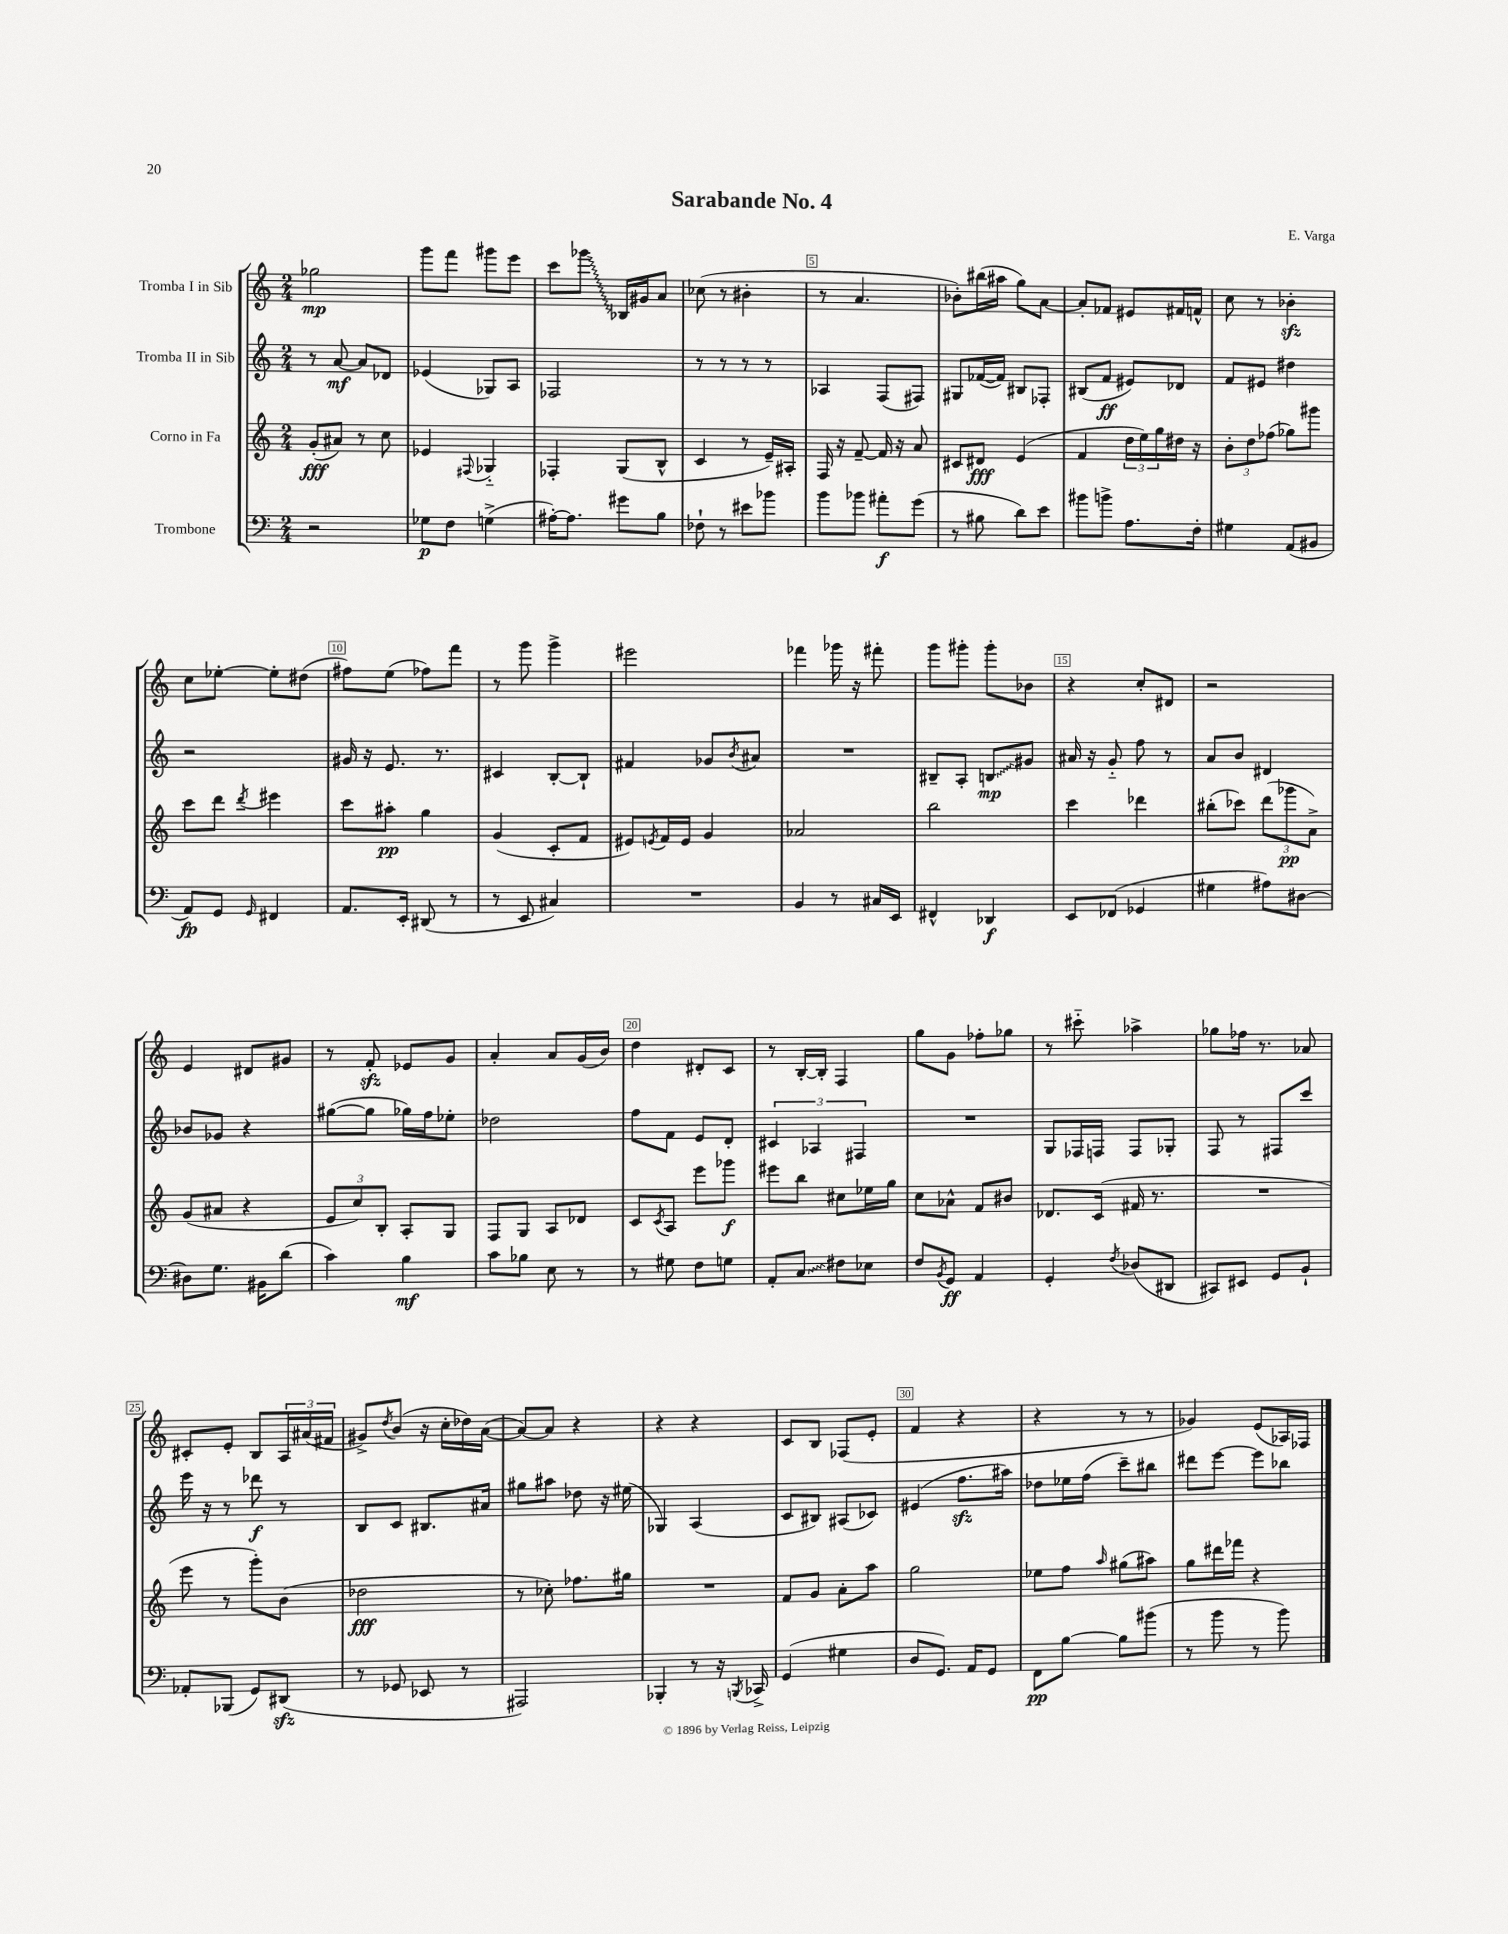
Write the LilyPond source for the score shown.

\header { title = "Sarabande No. 4" composer = "E. Varga" }
<<
\new StaffGroup <<
\new Staff = "s0" \with { instrumentName = "Tromba I in Sib" } {
    \clef treble \key c \major \numericTimeSignature \time 2/4
    ges''2\mp |
    g'''8 f'''8 gis'''8 e'''8 |
    c'''8 \once \override Glissando.style = #'zigzag ges'''8\glissando bes16 gis'16 a'8 |
    ces''8( r8 bis'4-. |
    r8 a'4. |
    bes'8-.) bis''16( ais''16 g''8) a'8~ |
    a'8-. fes'8 eis'8 fis'16 f'16-^ |
    c''8 r8 bes'4-.\sfz |
    c''8 ees''8~-. ees''8-. dis''8( |
    fis''8) e''8( fes''8) f'''8 |
    r8 g'''8 g'''4-> |
    eis'''2 |
    fes'''4 ges'''16 r16 fis'''8-. |
    g'''8 gis'''8-. gis'''8-. bes'8 |
    r4 c''8-. dis'8 |
    r2 |
    e'4 dis'8 gis'8 |
    r8 f'8-.\sfz ees'8 g'8 |
    a'4-. a'8 g'16( b'16) |
    d''4 dis'8-. c'8 |
    r8 b16~-. b16-. f4 |
    g''8 g'8 fes''8-. ges''8 |
    r8 cis'''8-_ aes''4-> |
    ges''8 fes''16 r8. aes'8 |
    cis'8-. e'8-. b8 \tuplet 3/2 { a16 ais'16( fis'16 } |
    gis'8->) \acciaccatura { d''8 } b'8( r16 c''16-. des''16) a'16~( |
    a'8~) a'8 r4 |
    r4 r4 |
    c'8 b8 fes8( e'8-. |
    f'4 r4 |
    r4 r8 r8 |
    ges'4) e'8( aes16) fes16 \bar "|." |
}
\new Staff = "s1" \with { instrumentName = "Tromba II in Sib" } {
    \clef treble \key c \major \numericTimeSignature \time 2/4
    r8 a'8~\mf a'8 des'8 |
    ees'4( ges8) a8 |
    fes2 |
    r8 r8 r8 r8 |
    aes4 f8( fis8) |
    gis8 fes'16~( fes'16) bis8 fes8-. |
    bis8( f'8\ff eis'8) des'8 |
    f'8 eis'8 dis''4 |
    r2 |
    gis'16 r16 e'8. r8. |
    cis'4 b8~-. b8-! |
    fis'4 ges'8 \acciaccatura { b'8 } ais'8 |
    R2 |
    bis8-- a8-. \once \override Glissando.style = #'zigzag b8\glissando\mp gis'8 |
    ais'16 r16 g'8-_ f''8 r8 |
    a'8 b'8 dis'4 |
    bes'8 ges'8 r4 |
    gis''8~( gis''8 ges''16) f''16 ees''8-. |
    des''2 |
    f''8 f'8 e'8 d'8-. |
    \tuplet 3/2 { cis'4 aes4 fis4 } |
    R2 |
    g8 fes16 f16 f8 ges8-. |
    f8 r8 fis8 c'''8 |
    e'''16 r16 r8 des'''8\f r8 |
    b8 c'8 bis8. ais'16 |
    gis''8 ais''8 des''8 r16 eis''16( |
    ges4) a4( |
    c'8 bis8) ais8( ces'8) |
    eis'4( f''8.\sfz ais''16) |
    des''8 ees''16 f''16( c'''8--) bis''8 |
    dis'''8 e'''8~ e'''8 bes''8 \bar "|." |
}
\new Staff = "s2" \with { instrumentName = "Corno in Fa" } {
    \clef treble \key c \major \numericTimeSignature \time 2/4
    g'8-.\fff( ais'8) r8 c''8 |
    ees'4 \appoggiatura { fis8 } ges4-_ |
    fes4-. g8( b8-^ |
    c'4 r8 e'16--) ais16-. |
    f16 r16 f'8~-- f'16 r16 a'8 |
    cis'8 dis'8\fff e'4( |
    f'4 \tuplet 3/2 { d''16 e''16) g''16 } dis''16 r16 |
    \tuplet 3/2 { b'8-. d''8 fes''8( } ges''8) gis'''8 |
    c'''8 d'''8 \acciaccatura { d'''8 } eis'''4 |
    c'''8 ais''8-.\pp g''4 |
    g'4( c'8-. f'8 |
    eis'8) \acciaccatura { e'8 } f'16 e'16 g'4 |
    aes'2 |
    b''2 |
    c'''4 des'''4 |
    bis''8-.( ces'''8) \tuplet 3/2 { d'''8( ges'''8\pp a'8->) } |
    g'8( ais'8 r4 |
    \tuplet 3/2 { e'8 c''8) b8-. } a8-. g8 |
    f8 g8 a8 des'8 |
    c'8 \acciaccatura { c'8 } a8 e'''8 ges'''8\f |
    eis'''8 b''8 cis''8 ees''16 g''16 |
    c''8 aes'8-^ f'8 bis'8 |
    des'8. c'16( fis'16 r8. |
    R2 |
    e'''8 r8 g'''8-.) b'8( |
    des''2\fff |
    r8 ces''8-.) fes''8. gis''16 |
    R2 |
    f'8 g'8 a'8-. a''8 |
    g''2 |
    ees''8 f''8 \grace { a''16 } gis''8( ais''8) |
    g''8 dis'''16 fes'''16 r4 \bar "|." |
}
\new Staff = "s3" \with { instrumentName = "Trombone" } {
    \clef bass \key c \major \numericTimeSignature \time 2/4
    r2 |
    ges8\p f8 g4->( |
    ais16~-.) ais8. gis'8 b8 |
    fes8-! r8 eis'8 bes'8 |
    b'8 bes'8 ais'8-.\f g'8( |
    r8 bis8 d'8) e'8 |
    bis'8 b'8-> a8. f16-. |
    gis4 a,8( bis,8 |
    a,8\fp) g,8 \grace { g,16 } fis,4 |
    a,8. e,16-. dis,8( r8 |
    r8 e,8 cis4) |
    R2 |
    b,4 r8 cis16 e,16 |
    fis,4-^ des,4\f |
    e,8 fes,8( ges,4 |
    gis4 ais8) dis8~ |
    dis8 g8. bis,16 d'8( |
    c'4) b4\mf |
    c'8 bes8 e8 r8 |
    r8 gis8 f8 g8 |
    a,8-. \once \override Glissando.style = #'zigzag c8\glissando fis8 ees8 |
    f8 \acciaccatura { b,8 } g,8\ff a,4 |
    g,4-. \acciaccatura { f8 } des8( dis,8 |
    cis,8) eis,8 g,8 b,8-! |
    aes,8-. bes,,8( g,8) dis,8\sfz( |
    r8 ges,8 ees,8 r8 |
    ais,,2) |
    bes,,4-. r8 r16 \acciaccatura { b,,8 } ces,16-> |
    g,4( gis4 |
    d8 g,8.) a,16 g,8 |
    f,8\pp b8~ b8 bis'8( |
    r8 b'8 r8 b'8) \bar "|." |
}
>>
>>
\layout { \context { \Score \override BarNumber.break-visibility = ##(#f #t #t) barNumberVisibility = #(every-nth-bar-number-visible 5) \override BarNumber.stencil = #(make-stencil-boxer 0.1 0.3 ly:text-interface::print) } }
